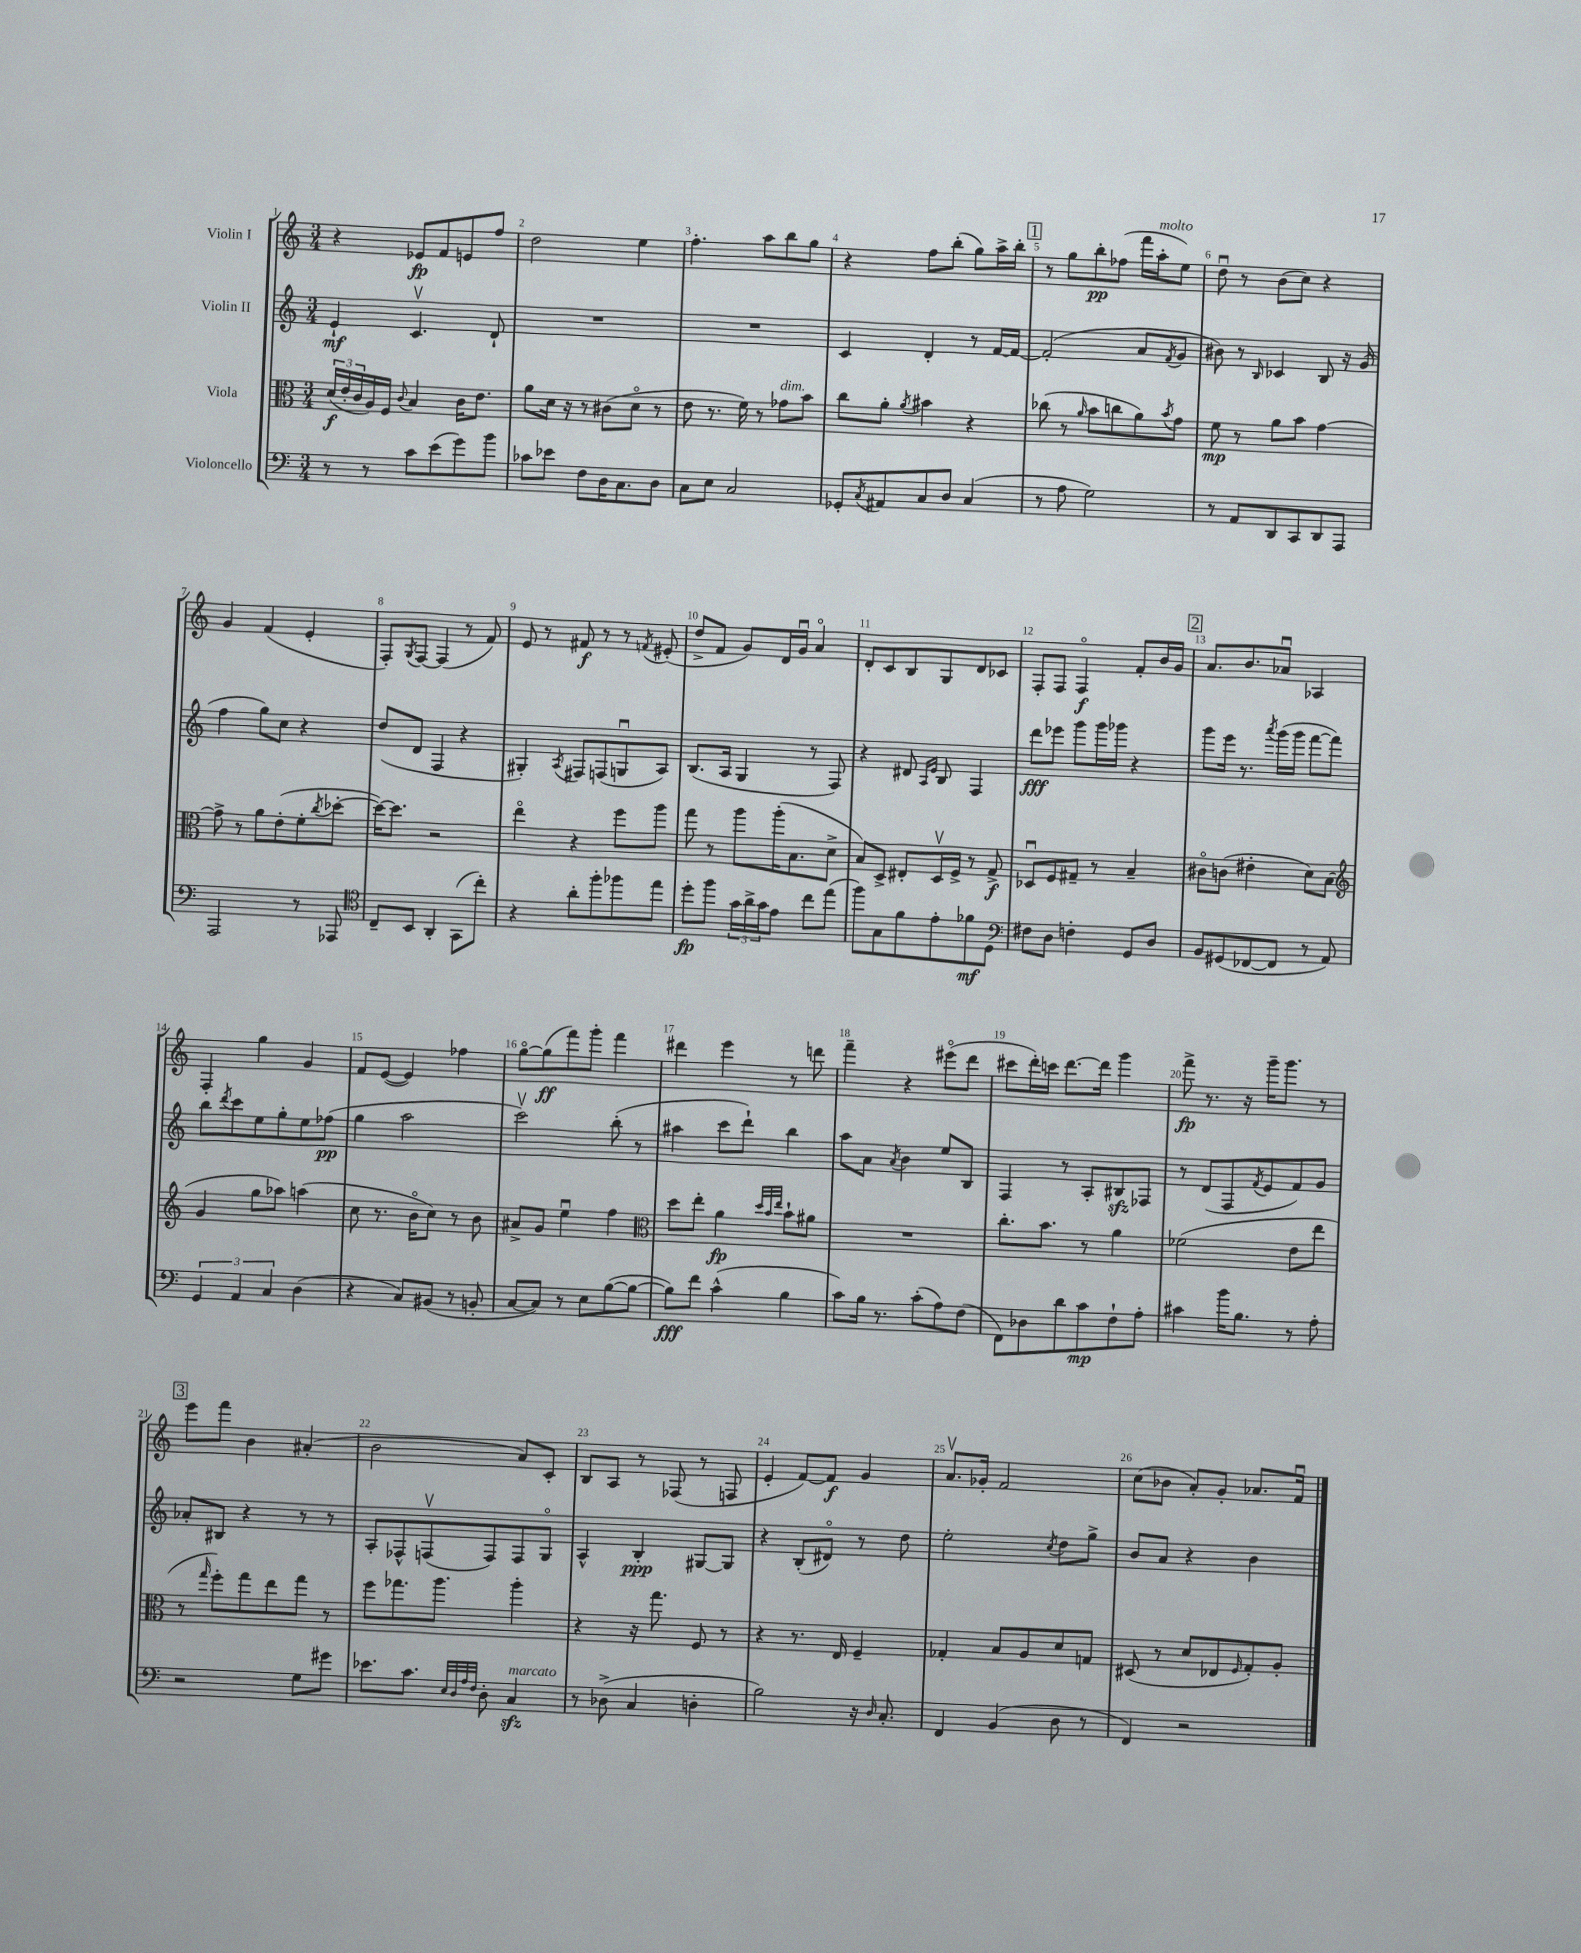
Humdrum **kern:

**kern	**kern	**kern	**kern
*staff4	*staff3	*staff2	*staff1
*clefF4	*clefC3	*clefG2	*clefG2
*k[]	*k[]	*k[]	*k[]
*M3/4	*M3/4	*M3/4	*M3/4
8r	(24d/LL	4e`/	4r
.	24e'/	.	.
.	24c/	.	.
8r	16A/)	.	.
.	16F/JJ	.	.
.	8qqc/	.	.
8c\L	4B/	4.cv/	8e-/L
(8e\	.	.	8f/
8g\)	16c\LK	.	8e/
.	8.e\J	.	.
8b\J	.	8d`/	8ff/J
=	=	=	=
8c-\L	8a\L	2.r	2dd\
8e-\J	16d\Jk	.	.
.	16r	.	.
8F\L	8r	.	.
16D\K	(8c#\L	.	.
8.C\	.	.	.
.	8do\J	.	4ee\
8D\J	8r	.	.
=	=	=	=
8C\L	8e\	2.r	4.ff'\
8E\J	8.r	.	.
2C/	.	.	.
.	16f\)	.	.
.	8r	.	8aa\L
.	8g-\L	.	8bb\
.	8b\J	.	8gg\J
=	=	=	=
8GG-'/L	8cc\L	4c/	4r
8qC/	.	.	.
8AA#/	8a'\J	.	.
.	8qa/	.	.
8C/	4b#\	4d'/	8ff\L
8D/J	.	.	(8bb'\J
(4C/	4r	8r	8gg\L)
.	.	[16f/LL	16aa^\L
.	.	16f/_JJ	16bb'\JJ
=	=	=	=
8r	(8cc-\	(2f'/]	8r
8A\	8r	.	8gg\L
.	16qqa/	.	.
2G\)	8b\L	.	8bb'\
.	8cc\	.	(8ff-\J
.	8a\)	8a/L	16fff\LL
.	.	.	16aa'\J
.	8qb/	8qf/	.
.	8g\J	8g/J	8ee\J)
=	=	=	=
8r	8f\	8b#\)	8ddu\
8AA/L	8r	8r	8r
.	.	16qqB/	.
8DD/	8a\L	4c-/	(8b\L
8CC/	8b\J	.	8cc\J)
8DD/	[4g\	8B/	4r
8AAA/J	.	16r	.
.	.	(16g/	.
=	=	=	=
2AAA/	8g^\]	4ff\	4g/
.	8r	.	.
.	8a\L	8gg\L)	(4f/
.	(8e'\	8cc\J	.
8r	8f'\	4r	4e'/
.	8qcc/	.	.
8AAA-/	[8dd-'\J	.	.
=	=	=	=
*clefC4	*	*	*
8C~/L	16dd-\_LK)	(8dd/L	8F'/L)
.	8.dd-\]J	.	.
.	.	.	8qG/
8BB/J	.	8d/J	[8F/J
4AA'/	2r	4F/	(4F/]
(8GG\L	.	4r	8r
8cc'\J)	.	.	8f/)
=	=	=	=
4r	4eeo\	4G#'/)	8e/
.	.	.	8r
.	.	8qA/	.
8a'\L	4r	8F#/L	8f#/
8ff'\	.	(8F/	8r
8ff-\	8ff\L	8Gu/	8r
.	.	.	8qf/
8ee\J	8aa\J	8A/J)	(8e#'/
=	=	=	=
8dd'\L	8gg\	(8.B/L	8dd^/L
8ff\J	8r	.	8f/J
.	.	16A/Jk	.
24g\LL	8aa\L	4G/	8g/L)
24a^\	.	.	.
24g\J	.	.	.
8e\J	(16aa'\K	.	16d/L
.	8.B\	.	16gu/JJ
8cc\L	.	8r	4ao/
(8ee\J	8d^\J	8F/)	.
=	=	=	=
8ff\L)	8B/L)	4r	8d'/L
8G\	8D^/J	.	8c/
8f\	8E#'/L	8d#/	8B/
.	.	16qqA/LL	.
.	.	16qqe/JJ	.
8e'\	16Dv/L	8B/	8G/
.	16F^/JJ	.	.
8f-\	8r	4F/	8d/
8D\J	8G^/	.	8c-/J
=	=	=	=
*clefF4	*	*	*
8F#\L	8D-u/L	8ddd\L	8F'/L
8D\J	8F/	8eee-\J	8F/J
4F'\	8G#~/J	8ggg\L	4Fo/
.	8r	16ggg\L	.
.	.	16ggg-\JJ	.
8GG/L	4B~/	4r	8f'/L
8D/J	.	.	16b/L
.	.	.	16g/JJ
=	=	=	=
8BB/L	8c#o\L	8ggg\L	8.a/L
(8GG#/	(8c\J	16eee\Jk	.
.	.	8.r	8.b/
[8FF-/	4e#'\	.	.
.	.	8qaaa/	.
8FF-/]J	.	(16ggg\LL	8a-u/J
.	.	16ggg\JJ	.
8r	8d\L)	[8fff\L	4A-/
8AA/)	(8B\J	8fff\]J)	.
=	=	=	=
*	*clefG2	*	*
6GG/	4g/	8bb\L	4F'/
.	.	8qddd/	.
.	.	8ccc\	.
6AA/	.	.	.
.	8gg\L	8ee\	4gg\
6C/	.	.	.
.	8aa-\J)	8gg'\	.
(4D\	(4aa\	8ee\	4g/
.	.	(8ff-\J	.
=	=	=	=
4r	8cc\	4gg\	8f/L
.	8.r	.	([8e/J
8C/L)	.	2aa\	4e/])
.	16bo\LK	.	.
(8BB#/J	8cc\J)	.	.
8r	8r	.	4ff-\
8BB'/	8b\	.	.
=	=	=	=
[8C/L	8a#^/L	2cccv\)	[8ggo\L
8C/]J)	8g/J	.	(8gg\]
8r	4eeu\	.	8fff\)
8E\L	.	.	8ggg'\J
([8B\	4ff\	(8bb'\	4fff\
8B\_J	.	8r	.
=	=	=	=
*	*clefC3	*	*
8B\]L)	8dd\L	4aa#\	4ddd#\
8f\J	8ee'\J	.	.
(4c^^\	4a\	8ccc\L	4eee\
.	.	8ddd`\J)	.
.	32qqdd/LLL	.	.
.	32qqb/	.	.
.	32qqee/JJJ	.	.
4B\	8b`\L	4bb\	8r
.	8a#\J	.	8ddd\
=	=	=	=
8c\L)	2.r	8aa\L	4fff~\
16B\Jk	.	8a\J	.
8.r	.	.	.
.	.	8qa/	.
.	.	4b\	4r
(8c'\L	.	.	.
8A\)	.	8ee/L	(8eee#o\L
(8F\J	.	8B/J	8ddd\J
=	=	=	=
8FF\L)	8.cc'\L	4F/	8ccc#\L
8D-\	.	.	16ddd'\L)
.	8.b\J	.	16ccc\JJ
8d\	.	8r	[8.ddd\L
8c\	8r	8A'/L	.
.	.	.	16ddd\]Jk
8F`\	4a\	8B#/	4ggg\
8A'\J	.	8F-/J	.
=	=	=	=
4c#\	(2f-\	8r	8fff^\
.	.	(8d/L	8.r
16b\LK	.	8F/	.
8.B\J	.	.	16r
.	.	8qf/	.
.	.	8e/	16ggg~\LK
.	.	.	8.ggg\J
8r	8e\L	8f/)	.
8A'\	8ee\J	8g/J	8r
=	=	=	=
2r	8r	8a-'/L	8eee\L
.	16qqgg/	.	.
.	8ff'\L)	8B#/J	8fff\J
.	8gg\	4r	4b\
.	8ee\	.	.
8G\L	8gg\J	8r	(4a#'/
8g#\J	8r	8r	.
=	=	=	=
8.e-\L	8ff\L	8A'/L	2b\
.	8.gg-\	8F-^^/	.
8.c\J	.	.	.
.	.	(8Fv/	.
.	8.aa\J	.	.
32qqE/LLL	.	.	.
32qqD/	.	.	.
32qqA/	.	.	.
32qqF/JJJ	.	.	.
8D'\	.	8F/)	.
4C/	4aa'\	8F/	8a/L)
.	.	8Go/J	8c'/J
=	=	=	=
8r	4r	4A^^/	8B/L
(8D-^\	.	.	8A/J
4C/	16r	4B'/	8r
.	8.gg\	.	.
.	.	.	(8F-/
4D'\	8F/	[8G#/L	8r
.	8r	8G#/]J	8F/
=	=	=	=
2B\)	4r	4r	4e'/
.	8.r	(8B'/L	[8f/L)
.	.	8d#o/J)	8f/]J
.	16E/	.	.
16r	4F~/	8r	4g/
16qqD/	.	.	.
8.C'/	.	.	.
.	.	8dd\	.
=	=	=	=
4FF/	4G-'/	2ee'\	8.av/L
.	.	.	16g-'/Jk
(4BB/	8B/L	.	2f/
.	8A/	.	.
.	.	8qcc/	.
8D\	8d/	8dd\L	.
8r	8G/J	8gg^\J	.
=	=	=	=
4FF/)	(8D#/	8b/L	(8cc\L
.	8r	8a/J	8b-\J
2r	8d/L	4r	8a'/L)
.	8E-/	.	8g'/J
.	16qqF/	.	.
.	8G'/)	4b\	8.a-/L
.	8A'/J	.	.
.	.	.	16fu/Jk
==	==	==	==
*-	*-	*-	*-
